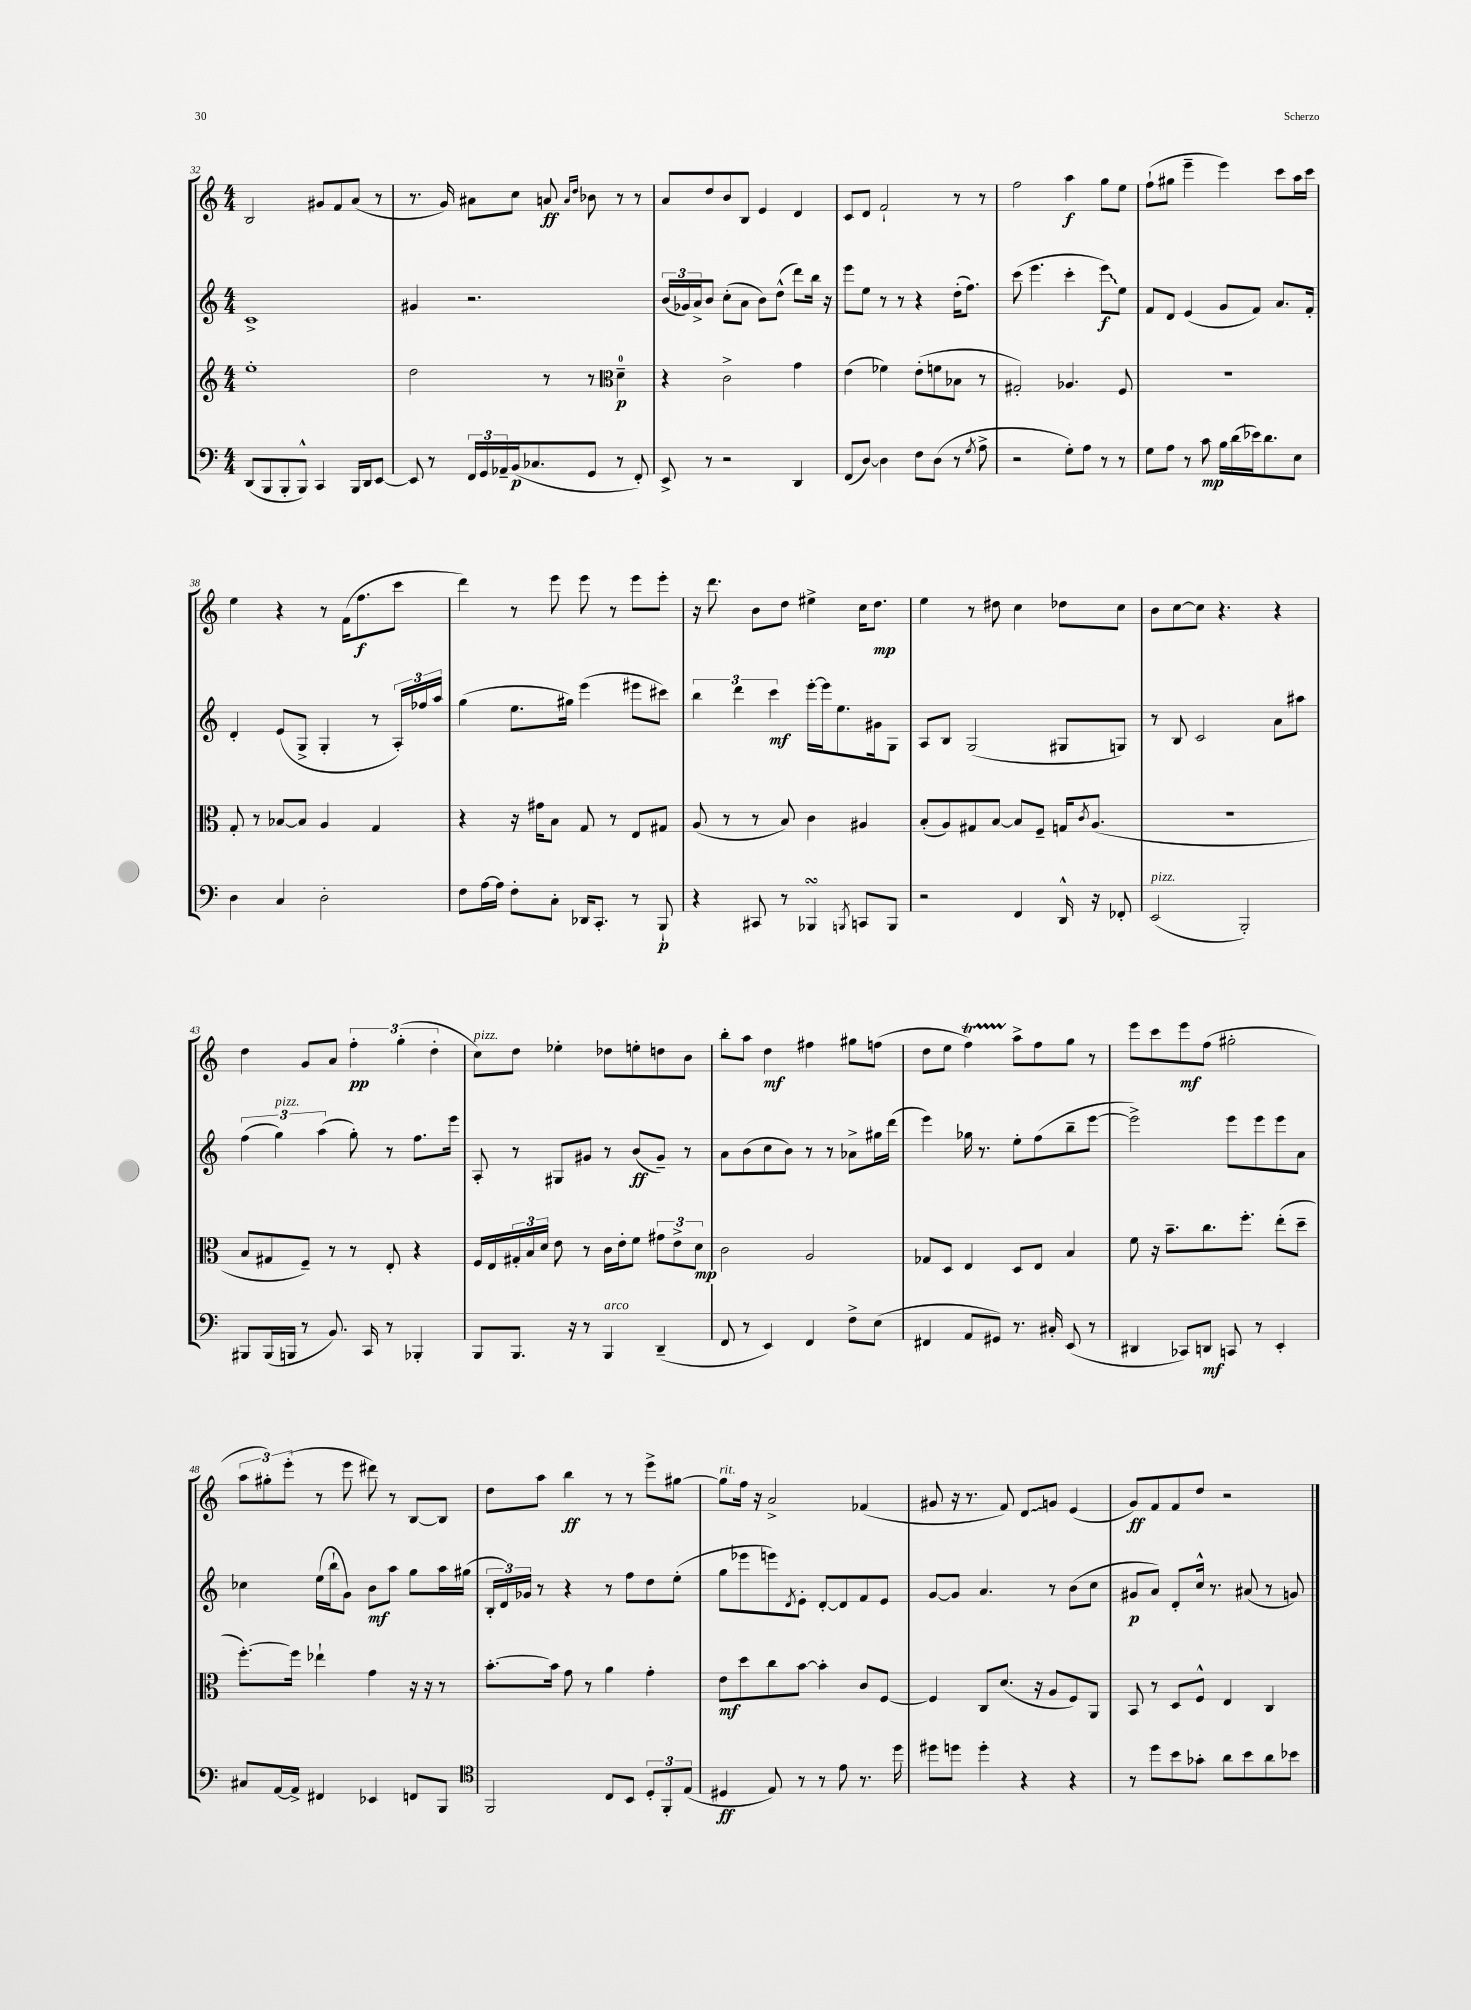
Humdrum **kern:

**kern	**kern	**kern	**kern
*staff4	*staff3	*staff2	*staff1
*clefF4	*clefG2	*clefG2	*clefG2
*k[]	*k[]	*k[]	*k[]
*M4/4	*M4/4	*M4/4	*M4/4
(8DD	1ee'	1c^	2B
8BBB	.	.	.
8BBB'	.	.	.
8BBB^^)	.	.	.
4CC	.	.	8g#
.	.	.	8f
16BBB	.	.	(8a
16DD	.	.	.
[8EE	.	.	8r
=	=	=	=
8EE]	2dd	4g#	8.r
8r	.	.	.
.	.	.	16g)
24FF	.	2.r	8a#
24GG	.	.	.
24AA-~	.	.	.
(16BB	.	.	8cc
8.C-	.	.	.
.	8r	.	8a
.	.	.	16qqa
.	.	.	16qqdd
8GG	8r	.	8b-
*	*clefC3	*	*
8r	4d~	.	8r
8FF')	.	.	8r
=	=	=	=
8EE^	4r	(24b	8a
.	.	24g-)	.
.	.	24a^	.
8r	.	8b	8dd
2r	2c^	(8cc'	8b
.	.	8a	8B
.	.	8b)	4e
.	.	(8dd^^	.
4DD	4g	8ddd)	4d
.	.	16bb	.
.	.	16r	.
=	=	=	=
(8FF	(4e	8eee	8c
[8D)	.	8ee	8d
4D]	4f-)	8r	2f`
.	.	8r	.
8F	(8e'	4r	.
(8D	8f	.	.
8r	8B-	(16dd'	8r
.	.	8.ff)	.
8qG	.	.	.
8A^	8r	.	8r
=	=	=	=
2r	2G#')	(8ccc	2ff
.	.	4.eee	.
8G')	4.A-	4ccc'	4aa
8A	.	.	.
8r	.	8eee)	8gg
8r	8F	8ee	8ee
=	=	=	=
8G	1r	8f	(8ff`
8A	.	8d	8gg#
8r	.	(4e	4eee~
8c	.	.	.
16B	.	8g	4eee)
(16d	.	.	.
16e-)	.	8f)	.
8.d	.	.	.
.	.	8.a	8ccc
8E	.	.	16aa
.	.	16f'	16ccc
=	=	=	=
4D	8G'	4d'	4ee
.	8r	.	.
4C	[8B-	(8e	4r
.	8B-]	8G^	.
2D'	4A	4G'	8r
.	.	.	(16f
.	.	.	8.ff
.	4G	8r	.
.	.	24A')	8ccc
.	.	24ff-	.
.	.	24aa	.
=	=	=	=
8F	4r	(4gg	4ddd)
[16A	.	.	.
16A]	.	.	.
8F'	16r	8.ee	8r
.	16g#	.	.
8C'	8B	.	8eee
.	.	16gg#)	.
16DD-	8G	(4eee	8eee
8.CC'	.	.	.
.	8r	.	8r
8r	8E	8eee#	8eee
8BBB`	8G#	8ccc#)	8eee'
=	=	=	=
4r	(8A	6bb	16r
.	.	.	8.ddd
.	8r	.	.
.	.	6ddd	.
8CC#	8r	.	8b
.	.	6ccc	.
8r	8B)	.	8dd
4BBB-	4c	[16eee'	4ee#^
.	.	16eee]	.
.	.	8.ee	.
8qBBB	.	.	.
8CC	4A#	.	16cc
.	.	16g#	8.dd
8BBB	.	8G	.
=	=	=	=
2r	(8B'	8A	4ee
.	8A)	8B	.
.	8G#	(2G	8r
.	[8B	.	8dd#
4FF	8B]	.	4cc
.	8F~	.	.
16DD^^	16G	8G#	8dd-
.	8qc	.	.
16r	(8.A	.	.
8FF-'	.	8G)	8cc
=	=	=	=
(2EE	1r	8r	8b
.	.	8B	[8cc
.	.	2c	8cc]
.	.	.	4.r
2BBB')	.	.	.
.	.	8a	4r
.	.	8aa#	.
=	=	=	=
8BBB#	8B	(6ff	4dd
(16BBB#	8G#	.	.
.	.	6gg)	.
16BBB	.	.	.
8r	8F~)	.	8g
.	.	(6aa	.
8.BB)	8r	.	8a
.	8r	8gg')	6ff'
16CC	.	.	.
8r	8E'	8r	.
.	.	.	(6gg'
4BBB-'	4r	8.ff	.
.	.	.	6dd'
.	.	16eee	.
=	=	=	=
8BBB	16F	8A'	8cc)
.	16E	.	.
8.BBB	24G#'	8r	8dd
.	24B	.	.
.	24d	.	.
.	8e	8G#	4ee-'
16r	.	.	.
8r	8r	8g#	.
4BBB	16c	8r	8dd-
.	16e'	.	.
.	8f	(8b	8ee'
(4DD~	12g#	8g#~)	8dd
.	12e^	.	.
.	.	8r	8b
.	12d	.	.
=	=	=	=
8FF	2c	8a	8bb'
8r	.	(8b	8aa
4EE)	.	8cc	4dd
.	.	8b)	.
4FF	2A	8r	4ff#
.	.	8r	.
8F^	.	8a-^	8gg#
(8E	.	16gg#	(8ff
.	.	(16ddd	.
=	=	=	=
4FF#	8G-	4eee)	8dd
.	8D	.	8ee
8AA	4E	16gg-	4ff)
.	.	8.r	.
8GG#)	.	.	.
8.r	8D	8ee'	8aa^
.	8E	(8ff	8ff
16C#'	.	.	.
(8EE	4B	8bb~	8gg
8r	.	[8eee	8r
=	=	=	=
4DD#	8f	2eee^])	8eee
.	16r	.	8ccc
.	8.b~	.	.
8CC-)	.	.	8eee
8DD	8.cc	.	(8ff
8CC	.	8eee	2gg#'
.	8.ff'	.	.
8r	.	8eee	.
4EE'	(8ee'	8eee	.
.	8dd~	8a	.
=	=	=	=
8C#	[8.ff')	4cc-	12aa
.	.	.	12gg#')
[16AA	.	.	.
.	.	.	(12eee'
16AA^]	16ff]	.	.
4FF#	4ee-`	(16ee	8r
.	.	16bb`	.
.	.	8g)	8eee
4EE-	4g	8b	8ddd#)
.	.	8aa	8r
8FF	16r	8gg	[8B
.	16r	.	.
8BBB	8r	16aa	8B]
.	.	(16gg#	.
=	=	=	=
*clefC4	*	*	*
2FF	[8.b'	24B'	8dd
.	.	24d)	.
.	.	24g-	.
.	.	8r	8aa
.	16b]	.	.
.	8g	4r	4bb
.	8r	.	.
8C	4a	8r	8r
8BB	.	8ff	8r
12D'	4g'	8dd	8eee^
12FF'	.	.	.
.	.	(8ee'	[8gg#
(12E	.	.	.
=	=	=	=
4D#	8e	8gg	8gg#]
.	8dd	8eee-	16ff
.	.	.	16r
8E)	8cc	8eee)	2a^
.	.	8qd	.
8r	[8b	8e'	.
8r	4b']	[8d'	.
8e	.	8d]	.
8.r	8c	8f	(4f-
.	[8F	8e	.
16dd	.	.	.
=	=	=	=
8dd#	4F]	[8g	8g#
8dd	.	8g]	16r
.	.	.	8.r
4dd'	8C	4.a	.
.	(8.d	.	8f)
4r	.	.	8d
.	16r	.	.
.	8A	8r	8g
4r	8F)	(8b	(4e
.	8AA	8cc	.
=	=	=	=
8r	8BB	8g#	8g)
8dd	8r	8a)	8f
8b	8D	8d'	8f
8g-'	8F^^	16cc^^	8dd
.	.	8.r	.
8a	4E	.	2r
8b	.	(8a#	.
8a	4C	8r	.
8b-	.	8g)	.
==	==	==	==
*-	*-	*-	*-
